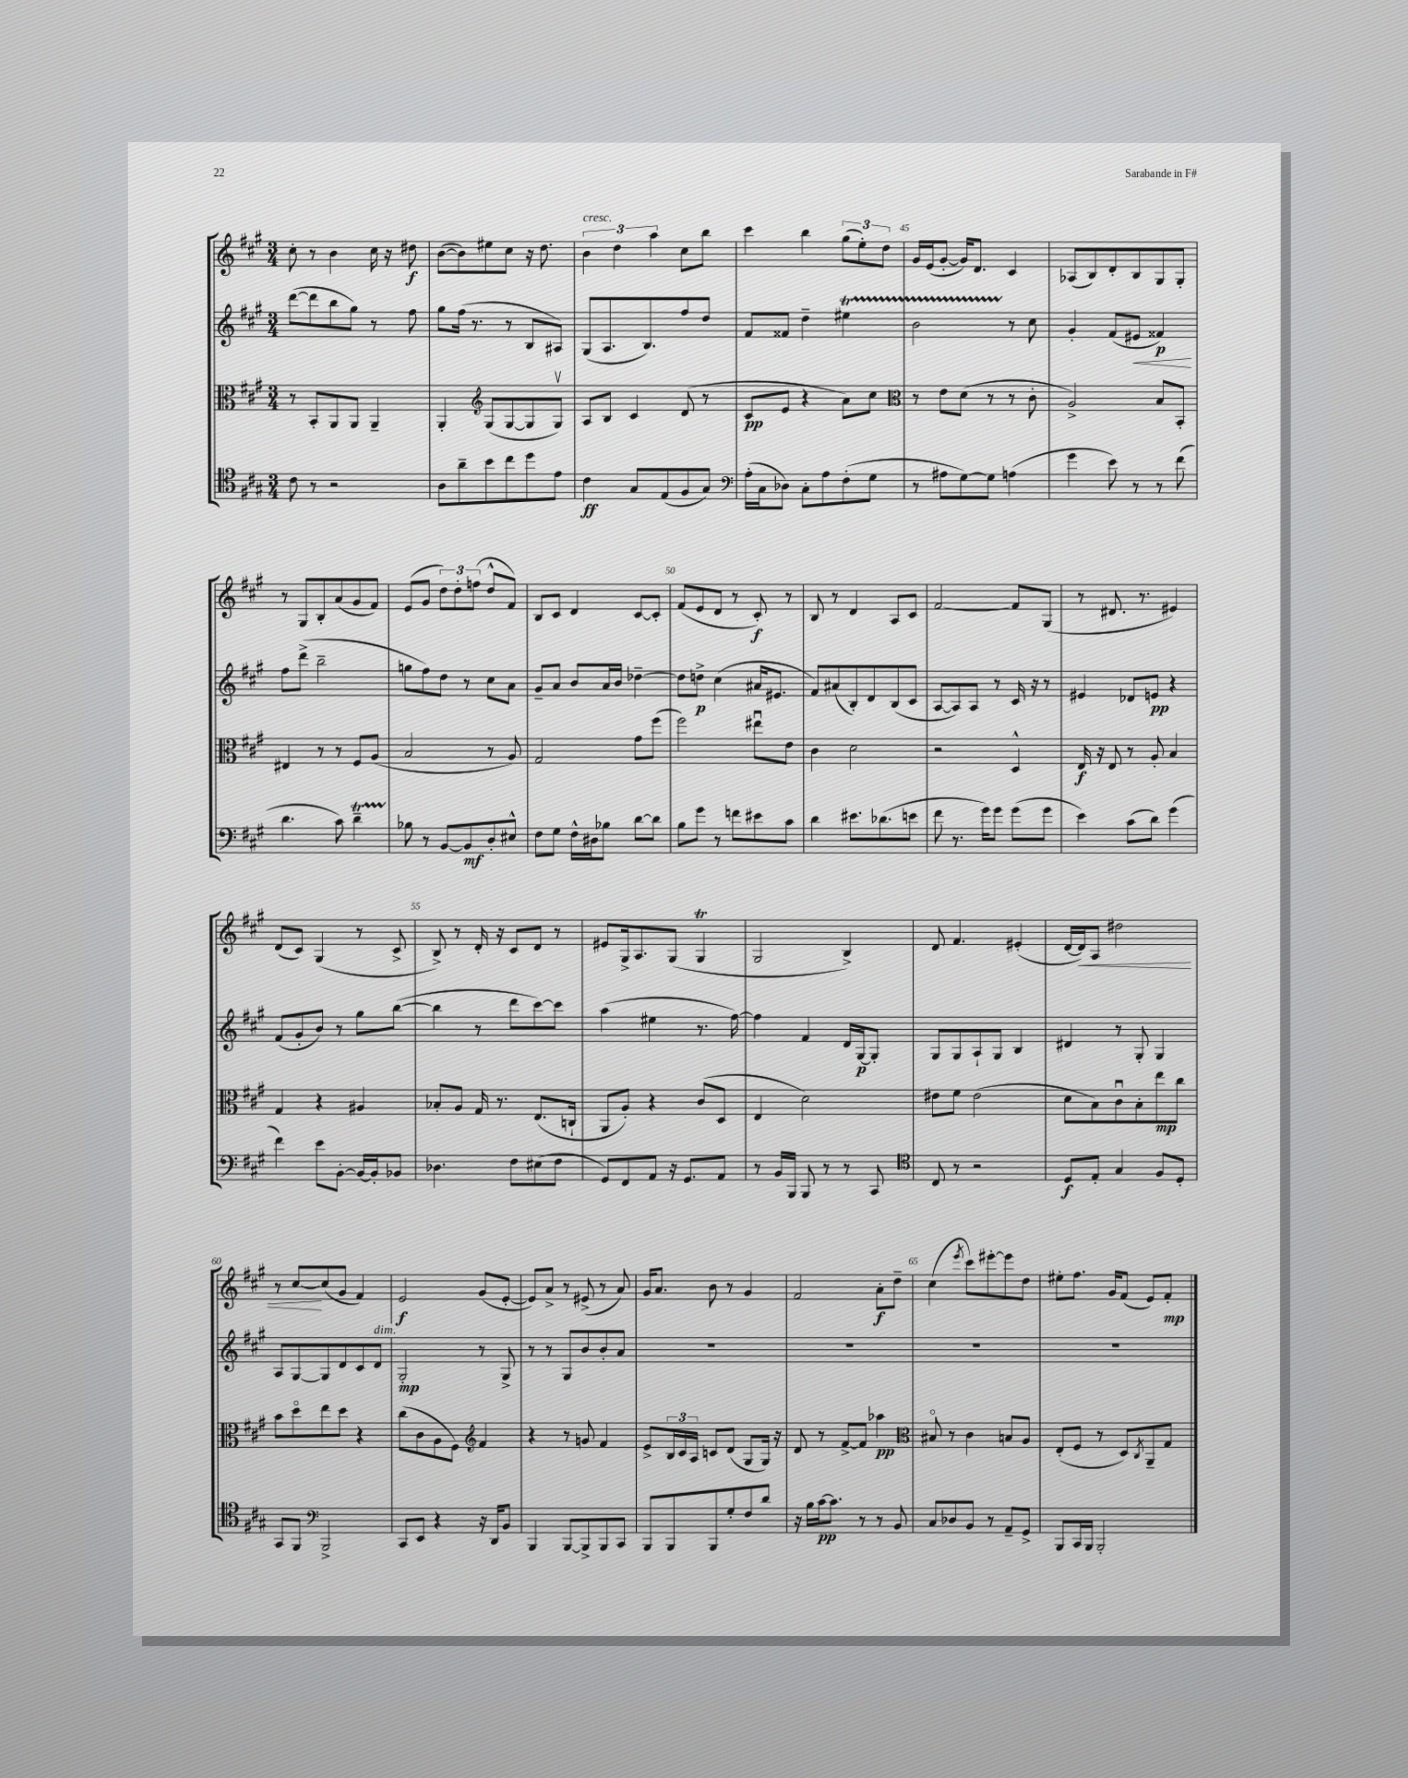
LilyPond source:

<<
\new StaffGroup <<
\new Staff = "s0" {
    \clef treble \key a \major \numericTimeSignature \time 3/4
    cis''8-. r8 b'4 cis''16 r16 dis''8\f |
    b'8~( b'8) eis''8 cis''8 r16 d''8. |
    \tuplet 3/2 { b'4^\markup { \italic "cresc." } d''4 a''4 } cis''8 b''8 |
    cis'''4 b''4 \tuplet 3/2 { gis''8( e''8-.) d''8 } |
    gis'16 e'16( gis'8~-. gis'16) d'8. cis'4 |
    aes8( b8) d'8-. b8 gis8 gis8-. |
    r8 gis8 b8-. a'8( gis'8 fis'8) |
    e'8( gis'8 \tuplet 3/2 { d''8) d''8-. f''8( } d''8-^ fis'8) |
    b8 cis'8 d'4 cis'8~ cis'8-. |
    fis'8( e'8 d'8 r8 cis'8-.\f) r8 |
    b8 r8 d'4 a8 cis'8 |
    fis'2~ fis'8 gis8( |
    r8 dis'8. r8. eis'4) |
    d'8( cis'8) gis4( r8 cis'8-> |
    b8->) r8 d'16-. r16 cis'8 d'8 r8 |
    eis'8 gis16-> a8. gis8( gis4\trill |
    gis2 b4->) |
    d'8 fis'4. eis'4-.( |
    d'16~ d'16\<) a8 dis''2 |
    r8 cis''8~\! cis''8( gis'8 fis'4) |
    e'2\f gis'8( e'8~-. |
    e'8) a'8-> r8 eis'8->( r8 a'8) |
    gis'16 a'8. b'8 r8 gis'4 |
    fis'2 a'8-.\f d''8-- |
    cis''4( \acciaccatura { e'''8 } cis'''8) eis'''8~-. eis'''8 d''8 |
    eis''8-. fis''8. gis'16 fis'8( e'8) fis'8-.\mp \bar "|." |
}
\new Staff = "s1" {
    \clef treble \key a \major \numericTimeSignature \time 3/4
    d'''8~( d'''8 b''8 gis''8) r8 fis''8 |
    gis''8 fis''16( r8. r8 b8 ais8) |
    gis8( a8. b8.) fis''8 d''8 |
    fis'8 fisis'8 d''4-- eis''4\startTrillSpan |
    b'2 r8\stopTrillSpan cis''8 |
    gis'4-. fis'8( eis'8\< fisis'4\p\!) |
    fis''8 d'''8->( b''2-- |
    g''8 fis''8) d''8 r8 cis''8 a'8 |
    gis'8-- a'8 b'8 a'16 b'16 des''4~-- |
    des''8 d''8->\p cis''4( ais'16 eis'8. |
    fis'8) ais'8( b8-.) d'8 b8( cis'8 |
    a8~ a8) a8 r8 cis'16 r16 r8 |
    eis'4 des'8 e'8\pp r4 |
    fis'8( gis'8-. b'8) r8 gis''8 b''8~( |
    b''4 r8 d'''8 cis'''8~) cis'''8 |
    a''4( eis''4 r8. fis''16~) |
    fis''4 fis'4 d'16 gis16~\p gis8-. |
    gis8 gis8 a8-! gis8 b4 |
    dis'4 r8 gis8-. gis4 |
    a8 gis8~ gis8 d'8 cis'8 d'8^\markup { \italic "dim." } |
    gis2-.\mp r8 gis8-> |
    r8 r8 gis8 b'8 b'8-. a'8 |
    R2. |
    R2. |
    R2. |
    R2. \bar "|." |
}
\new Staff = "s2" {
    \clef alto \key a \major \numericTimeSignature \time 3/4
    r8 b,8-. a,8 a,8 a,4-- |
    a,4-. \clef treble gis8( gis8~ gis8 gis8\upbow) |
    a8 b8 cis'4 d'8( r8 |
    cis'8\pp e'8 r4 a'8) cis''8 |
    \clef alto r8 e'8 d'8( r8 r8 cis'8-. |
    a2->) b8 b,8-. |
    eis4 r8 r8 fis8 a8( |
    b2 r8 a8) |
    gis2 gis'8 fis''8( |
    fis''2) eis''8\downbow e'8 |
    cis'4 d'2 |
    r2 d4-^ |
    e16\f r16 e8 r8 a8-. b4 |
    gis4 r4 ais4 |
    bes8-. a8 gis16 r8. e8.( c16-! |
    a,8 a8-.) r4 cis'8( d8 |
    e4 d'2) |
    eis'8 fis'8 eis'2( |
    d'8 b8) cis'8\downbow b8-. e''8\mp cis''8 |
    b'8 d''8\flageolet e''8 d''8 r4 |
    cis''8( cis'8 a8 fis8) \clef treble fis'4 |
    r4 r8 g'8 fis'4 |
    e'8-> \tuplet 3/2 { b16 cis'16 a16 } c'8 d'8( gis8 gis16) r16 |
    d'8 r8 fis'8~-> fis'8 aes''4\pp |
    \clef alto bis8\flageolet r8 cis'4 b8 a8 |
    e8-.( fis8 r8 d8) \acciaccatura { cis8 } a,8-- gis8 \bar "|." |
}
\new Staff = "s3" {
    \clef tenor \key a \major \numericTimeSignature \time 3/4
    cis'8 r8 r2 |
    a8 a'8-- b'8 cis''8 d''8 e'8 |
    cis'4\ff gis8 e8( fis8 gis8) |
    \clef bass a16-.( cis16 des8) cis8-. a8 fis8-.( gis8 |
    r8 ais8 gis8~) gis8 a4( |
    gis'4 e'8) r8 r8 fis'8( |
    d'4. cis'8) d'4--\startTrillSpan |
    bes8\stopTrillSpan r8 b,8~ b,8\mf d8-. eis8-^ |
    fis8 gis8 fis16-^ dis16 bes8 d'8~ d'8 |
    b8 gis'8 r8 f'8 eis'8 cis'8 |
    d'4 eis'8. des'8.( e'8 |
    fis'8 r8. gis'16) gis'8 gis'8( gis'8 |
    e'4) cis'8( d'8) gis'4( |
    fis'4) e'8 b,8~-. b,16~ b,16-. bes,8 |
    des4. fis8 eis8( fis8 |
    gis,8) fis,8 a,8 r16 gis,8. a,8 |
    r8 b,16 b,,16 b,,8 r8 r8 cis,8 |
    \clef tenor cis8 r8 r2 |
    d8\f e8-. gis4 fis8 d8-. |
    gis,8 fis,8 \clef bass b,,2-> |
    cis,8 e,8 r4 r16 d,16 b,8 |
    b,,4 b,,8~ b,,8-> b,,8 cis,8 |
    b,,8 b,,8 b,,8 gis8-. fis8 d'8 |
    r16 b16 cis'16~\pp cis'8. r8 r8 b,8 |
    cis8 des8 b,8 r8 a,8-- gis,8-> |
    b,,8 cis,16 b,,16 b,,2-. \bar "|." |
}
>>
>>
\layout { \context { \Score currentBarNumber = #41 \override BarNumber.break-visibility = ##(#f #t #t) barNumberVisibility = #(every-nth-bar-number-visible 5) } }
